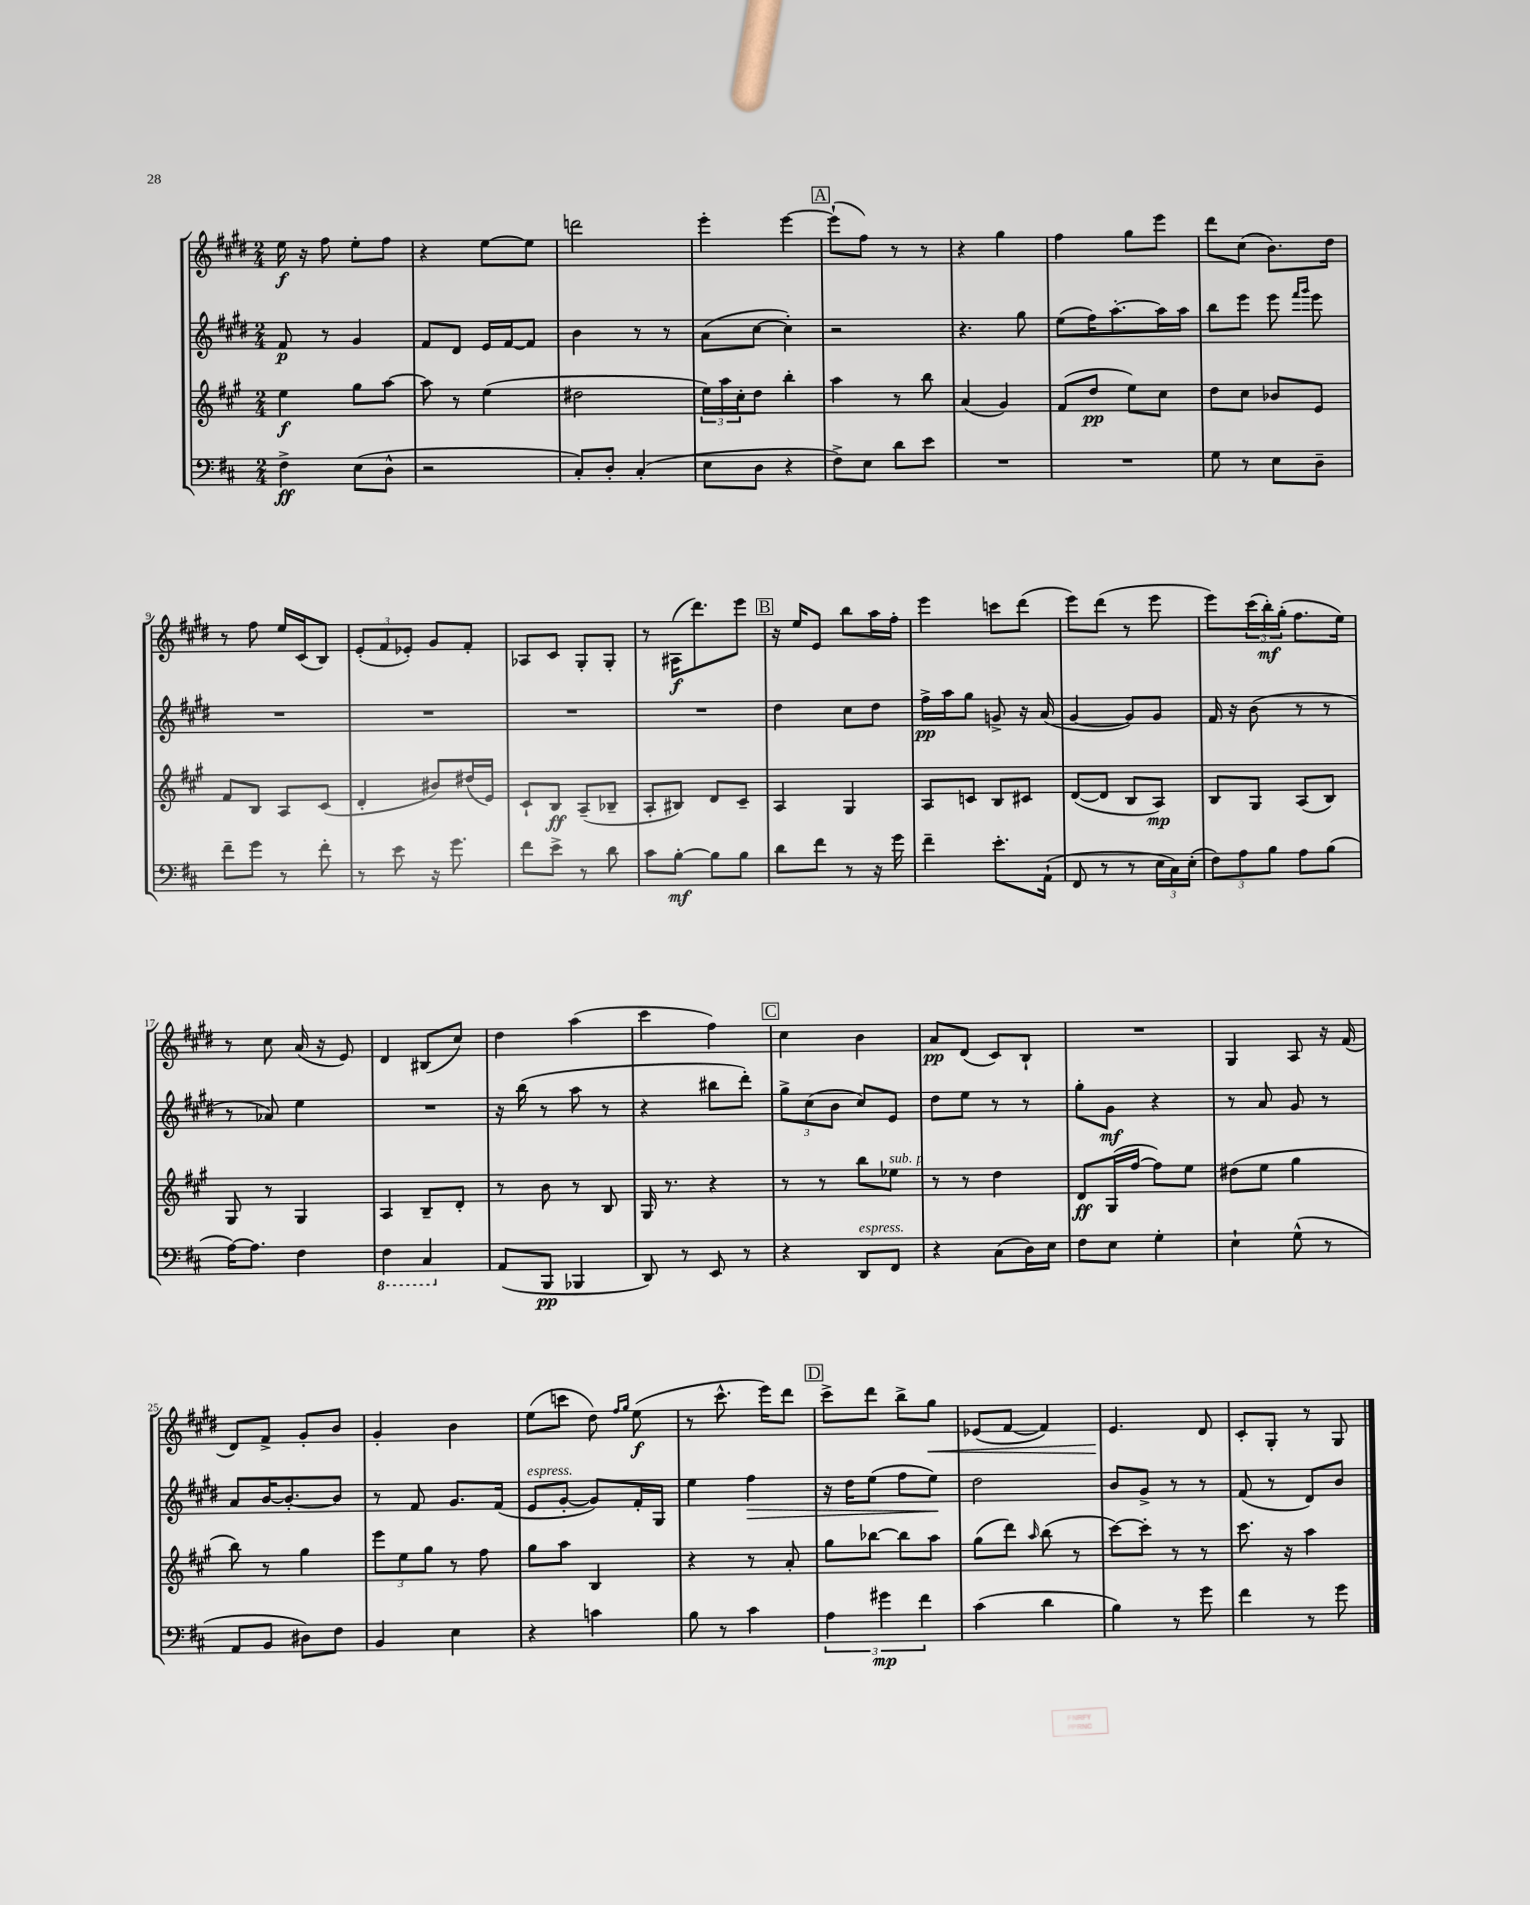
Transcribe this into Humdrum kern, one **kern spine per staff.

**kern	**dynam	**kern	**dynam	**kern	**dynam	**kern	**dynam
*part4	*part4	*part3	*part3	*part2	*part2	*part1	*part1
*staff4	*staff4	*staff3	*staff3	*staff2	*staff2	*staff1	*staff1
*clefF4	*	*clefG2	*	*clefG2	*	*clefG2	*
*k[f#c#]	*	*k[f#c#g#]	*	*k[f#c#g#d#]	*	*k[f#c#g#d#]	*
*M2/4	*	*M2/4	*	*M2/4	*	*M2/4	*
=1	=1	=1	=1	=1	=1	=1	=1
4F#^\	ff	4ee\	f	8f#/	p	16ee\	f
.	.	.	.	.	.	16r	.
.	.	.	.	8r	.	8ff#\	.
(8E\L	.	8gg#\L	.	4g#/	.	8ee'\L	.
8D^^\J	.	[8aa\J	.	.	.	8ff#\J	.
=2	=2	=2	=2	=2	=2	=2	=2
2r	.	8aa\]	.	8f#/L	.	4r	.
.	.	8r	.	8d#/J	.	.	.
.	.	(4ee\	.	16e/LL	.	[8ee\L	.
.	.	.	.	[16f#/J	.	.	.
.	.	.	.	8f#/J]	.	8ee\J]	.
=3	=3	=3	=3	=3	=3	=3	=3
8C#'/L)	.	2dd#X\	.	4b\	.	2dddn\	.
8D'/J	.	.	.	.	.	.	.
(4C#'/	.	.	.	8r	.	.	.
.	.	.	.	8r	.	.	.
=4	=4	=4	=4	=4	=4	=4	=4
8E\L	.	24ee\LL)	.	(8a\L	.	4eee'\	.
.	.	24aa\	.	.	.	.	.
.	.	24cc#'\J	.	.	.	.	.
8D\J	.	8dd\J	.	[8cc#\J	.	.	.
4r	.	4bb'\	.	4cc#'\])	.	[4eee\	.
!!LO:REH:place=s1:t=A
=5	=5	=5	=5	=5	=5	=5	=5
8F#^\L)	.	4aa\	.	2r	.	(8eee`\L]	.
8E\J	.	.	.	.	.	8ff#\J)	.
8d\L	.	8r	.	.	.	8r	.
8e\J	.	8bb\	.	.	.	8r	.
=6	=6	=6	=6	=6	=6	=6	=6
2r	.	(4a/	.	4.r	.	4r	.
.	.	4g#/)	.	.	.	4gg#\	.
.	.	.	.	8gg#\	.	.	.
=7	=7	=7	=7	=7	=7	=7	=7
2r	.	(8f#/L	.	(8ee\L	.	4ff#\	.
.	.	8dd/J	pp	16ff#\K)	.	.	.
.	.	.	.	[8.aa'\	.	.	.
.	.	8ee\L)	.	.	.	8gg#\L	.
.	.	8cc#\J	.	16aa\L]	.	8eee\J	.
.	.	.	.	16aa\JJ	.	.	.
=8	=8	=8	=8	=8	=8	=8	=8
8G\	.	8dd\L	.	8bb\L	.	8ddd#\L	.
8r	.	8cc#\J	.	8eee\J	.	(8cc#\J	.
8E\L	.	8b-X/L	.	8eee\	.	8.b\L)	.
.	.	.	.	16qqfff#/LL	.	.	.
.	.	.	.	16qqggg#/JJ	.	.	.
8D~\J	.	8e/J	.	8eee\	.	.	.
.	.	.	.	.	.	16dd#\Jk	.
!!LO:LB:g=z
=9	=9	=9	=9	=9	=9	=9	=9
8f#~\L	.	8f#/L	.	2r	.	8r	.
8g\J	.	8B/J	.	.	.	8ff#\	.
8r	.	8A/L	.	.	.	16ee/LL	.
.	.	.	.	.	.	(16c#/J	.
8f#'\	.	(8c#/J	.	.	.	8B/J)	.
=10	=10	=10	=10	=10	=10	=10	=10
8r	.	4d'/	.	2r	.	(12e'/L	.
.	.	.	.	.	.	12f#/	.
8e\	.	.	.	.	.	.	.
.	.	.	.	.	.	12e-X'/J)	.
16r	.	8b#X/L)	.	.	.	8g#/L	.
8.g\	.	.	.	.	.	.	.
.	.	(16dd#X/L	.	.	.	8f#'/J	.
.	.	16e/JJ)	.	.	.	.	.
=11	=11	=11	=11	=11	=11	=11	=11
8f#\L	.	8c#`/L	.	2r	.	8A-X/L	.
8e^\J	.	8B/J	ff	.	.	8c#/J	.
8r	.	(8A~/L	.	.	.	8G#'/L	.
8d\	.	8B-X~/J	.	.	.	8G#'/J	.
=12	=12	=12	=12	=12	=12	=12	=12
8c#\L	.	8A'/L	.	2r	.	8r	.
[8B'\J	mf	8B#X/J)	.	.	.	(16A#X\KL	f
.	.	.	.	.	.	8.ddd#\)	.
8B\L]	.	8d/L	.	.	.	.	.
8B\J	.	8c#~/J	.	.	.	8eee\J	.
!!LO:REH:place=s1:t=B
=13	=13	=13	=13	=13	=13	=13	=13
8d\L	.	4A/	.	4dd#\	.	16r	.
.	.	.	.	.	.	16ee/KL	.
8f#\J	.	.	.	.	.	8e/J	.
8r	.	4G#/	.	8cc#\L	.	8bb\L	.
16r	.	.	.	8dd#\J	.	16aa\L	.
16g\	.	.	.	.	.	16ff#'\JJ	.
=14	=14	=14	=14	=14	=14	=14	=14
4f#~\	.	8A/L	.	16ff#^\LL	pp	4eee\	.
.	.	.	.	16aa\J	.	.	.
.	.	8cn/J	.	8gg#\J	.	.	.
8.e'\L	.	8B/L	.	8gn^/	.	8cccn\L	.
.	.	8c#X/J	.	16r	.	(8ddd#\J	.
(16AA`\Jk	.	.	.	(16a/	.	.	.
=15	=15	=15	=15	=15	=15	=15	=15
8FF#/	.	([8d/L	.	[4g#/	.	8eee\L)	.
8r	.	8d/J]	.	.	.	(8ddd#\J	.
8r	.	8B/L	.	8g#/L])	.	8r	.
24E\LL	.	8A/J)	mp	8g#/J	.	8eee\	.
24C#\)	.	.	.	.	.	.	.
(24E'\JJ	.	.	.	.	.	.	.
=16	=16	=16	=16	=16	=16	=16	=16
12F#\L)	.	8B/L	.	16f#/	.	8eee\L)	.
.	.	.	.	16r	.	.	.
12A\	.	.	.	.	.	.	.
.	.	8G#/J	.	(8b\	.	(24ccc#\L	.
12B\J	.	.	.	.	.	24bb'\)	mf
.	.	.	.	.	.	(24gg#'\JJ	.
8A\L	.	(8A/L	.	8r	.	8.ff#\L	.
(8B\J	.	8B/J)	.	8r	.	.	.
.	.	.	.	.	.	16ee\Jk)	.
!!LO:LB:g=z
=17	=17	=17	=17	=17	=17	=17	=17
[16A\KL)	.	8G#/	.	8r	.	8r	.
8.A\J]	.	.	.	.	.	.	.
.	.	8r	.	8a-X/)	.	8cc#\	.
4F#\	.	4G#/	.	4ee\	.	(16a/	.
.	.	.	.	.	.	16r	.
.	.	.	.	.	.	8e/)	.
=18	=18	=18	=18	=18	=18	=18	=18
*8ba	*	*	*	*	*	*	*
4FF#\	.	4A/	.	2r	.	4d#/	.
4CC#/	.	8B~/L	.	.	.	(8B#X/L	.
.	.	8d'/J	.	.	.	8cc#/J)	.
=19	=19	=19	=19	=19	=19	=19	=19
*X8ba	*	*	*	*	*	*	*
(8AA/L	.	8r	.	16r	.	4dd#\	.
.	.	.	.	(16bb\	.	.	.
8BBB/J	pp	8b\	.	8r	.	.	.
4BBB-X/	.	8r	.	8aa\	.	(4aa\	.
.	.	8B/	.	8r	.	.	.
=20	=20	=20	=20	=20	=20	=20	=20
8DD/)	.	16G#/	.	4r	.	4ccc#\	.
.	.	8.r	.	.	.	.	.
8r	.	.	.	.	.	.	.
8EE/	.	4r	.	8bb#X\L	.	4ff#\)	.
8r	.	.	.	8ddd#'\J)	.	.	.
!!LO:REH:place=s1:t=C
=21	=21	=21	=21	=21	=21	=21	=21
4r	.	8r	.	12gg#^\L	.	4cc#\	.
.	.	.	.	(12cc#\	.	.	.
.	.	8r	.	.	.	.	.
.	.	.	.	12b\J	.	.	.
!LO:TX:a:i:t=espress.	!	!	!	!	!	!	!
8DD/L	.	8bb\L	.	8cc#/L)	.	4b\	.
!	!	!LO:TX:a:i:t=sub. p	!	!	!	!	!
8FF#/J	.	8ee-X\J	.	8e/J	.	.	.
=22	=22	=22	=22	=22	=22	=22	=22
4r	.	8r	.	8dd#\L	.	8a/L	pp
.	.	8r	.	8ee\J	.	(8d#/J	.
(8C#\L	.	4dd\	.	8r	.	8c#/L)	.
16D\L)	.	.	.	8r	.	8B`/J	.
16E\JJ	.	.	.	.	.	.	.
=23	=23	=23	=23	=23	=23	=23	=23
8F#\L	.	8d/L	ff	8gg#'\L	.	2r	.
8E\J	.	(16G#/L	.	8g#\J	mf	.	.
.	.	[16ff#/JJ	.	.	.	.	.
4G'\	.	8ff#\L])	.	4r	.	.	.
.	.	8ee\J	.	.	.	.	.
=24	=24	=24	=24	=24	=24	=24	=24
4E`\	.	(8dd#X\L	.	8r	.	4G#/	.
.	.	8ee\J	.	8a/	.	.	.
(8G^^\	.	4gg#\	.	8g#/	.	8A/	.
8r	.	.	.	8r	.	16r	.
.	.	.	.	.	.	(16f#/	.
!!LO:LB:g=z
=25	=25	=25	=25	=25	=25	=25	=25
8AA/L	.	8bb\)	.	8a/L	.	8d#/L)	.
8BB/J	.	8r	.	[16b/K	.	8f#^/J	.
.	.	.	.	8.b'/_	.	.	.
8D#X\L)	.	4gg#\	.	.	.	8g#'/L	.
8F#\J	.	.	.	8b/J]	.	8b/J	.
=26	=26	=26	=26	=26	=26	=26	=26
4BB/	.	12eee\L	.	8r	.	4g#'/	.
.	.	12ee\	.	.	.	.	.
.	.	.	.	8f#/	.	.	.
.	.	12gg#\J	.	.	.	.	.
4E\	.	8r	.	8.g#/L	.	4b\	.
.	.	8ff#\	.	.	.	.	.
.	.	.	.	(16f#/Jk	.	.	.
=27	=27	=27	=27	=27	=27	=27	=27
!	!	!	!	!LO:TX:a:i:t=espress.	!	!	!
4r	.	8gg#\L	.	8e/L	.	(8ee\L	.
.	.	8aa\J	.	[8g#'/J	.	8cccn\J	.
4cn\	.	4B/	.	8g#/L])	.	8dd#\)	.
.	.	.	.	.	.	16qqff#/LL	.
.	.	.	.	.	.	16qqgg#/JJ	.
.	.	.	.	16f#'/L	.	(8ee\	f
.	.	.	.	16G#/JJ	.	.	.
=28	=28	=28	=28	=28	=28	=28	=28
8B\	.	4r	.	4ee\	.	8r	.
8r	.	.	.	.	.	8.ccc#^^\	.
!	!	!	!	!	!LO:HP:b	!	!
4c#\	.	8r	.	4ff#\	>	.	.
.	.	.	.	.	.	16eee\KL)	.
.	.	8a'/	.	.	.	8ddd#\J	.
!!LO:REH:place=s1:t=D
=29	=29	=29	=29	=29	=29	=29	=29
6A\	.	8gg#\L	.	16r	.	8ccc#^\L	.
.	.	.	.	16dd#\KL	.	.	.
.	.	[8bb-X\J	.	(8ee\J	.	8ddd#\J	.
6g#X\	mp	.	.	.	.	.	.
.	.	8bb-\L]	.	8ff#\L	.	8bb^\L	.
6f#\	.	.	.	.	.	.	.
!	!	!	!	!	!	!	!LO:HP:b
.	.	8aa\J	.	8ee\J)	.	8gg#\J	<
.	.	.	.	.	]	.	.
=30	=30	=30	=30	=30	=30	=30	=30
(4c#\	.	(8gg#\L	.	2dd#\	.	(8e-X/L	.
.	.	8ddd\J)	.	.	.	[8f#/J	.
.	.	16qqaa/	.	.	.	.	.
4d\	.	(8bb\	.	.	.	4f#/])	.
.	.	8r	.	.	.	.	.
=31	=31	=31	=31	=31	=31	=31	=31
4B\)	.	[8ccc#\L)	.	8b/L	.	4.e/	.
.	.	8ccc#'\J]	.	8g#^/J	.	.	.
8r	.	8r	.	8r	.	.	.
8g\	.	8r	.	8r	.	8d#/	[
=32	=32	=32	=32	=32	=32	=32	=32
4f#\	.	8.ccc#\	.	(8f#/	.	8c#'/L	.
.	.	.	.	8r	.	8G#'/J	.
.	.	16r	.	.	.	.	.
8r	.	4aa\	.	8d#/L)	.	8r	.
8g\	.	.	.	8b/J	.	8G#/	.
==	==	==	==	==	==	==	==
*-	*-	*-	*-	*-	*-	*-	*-
